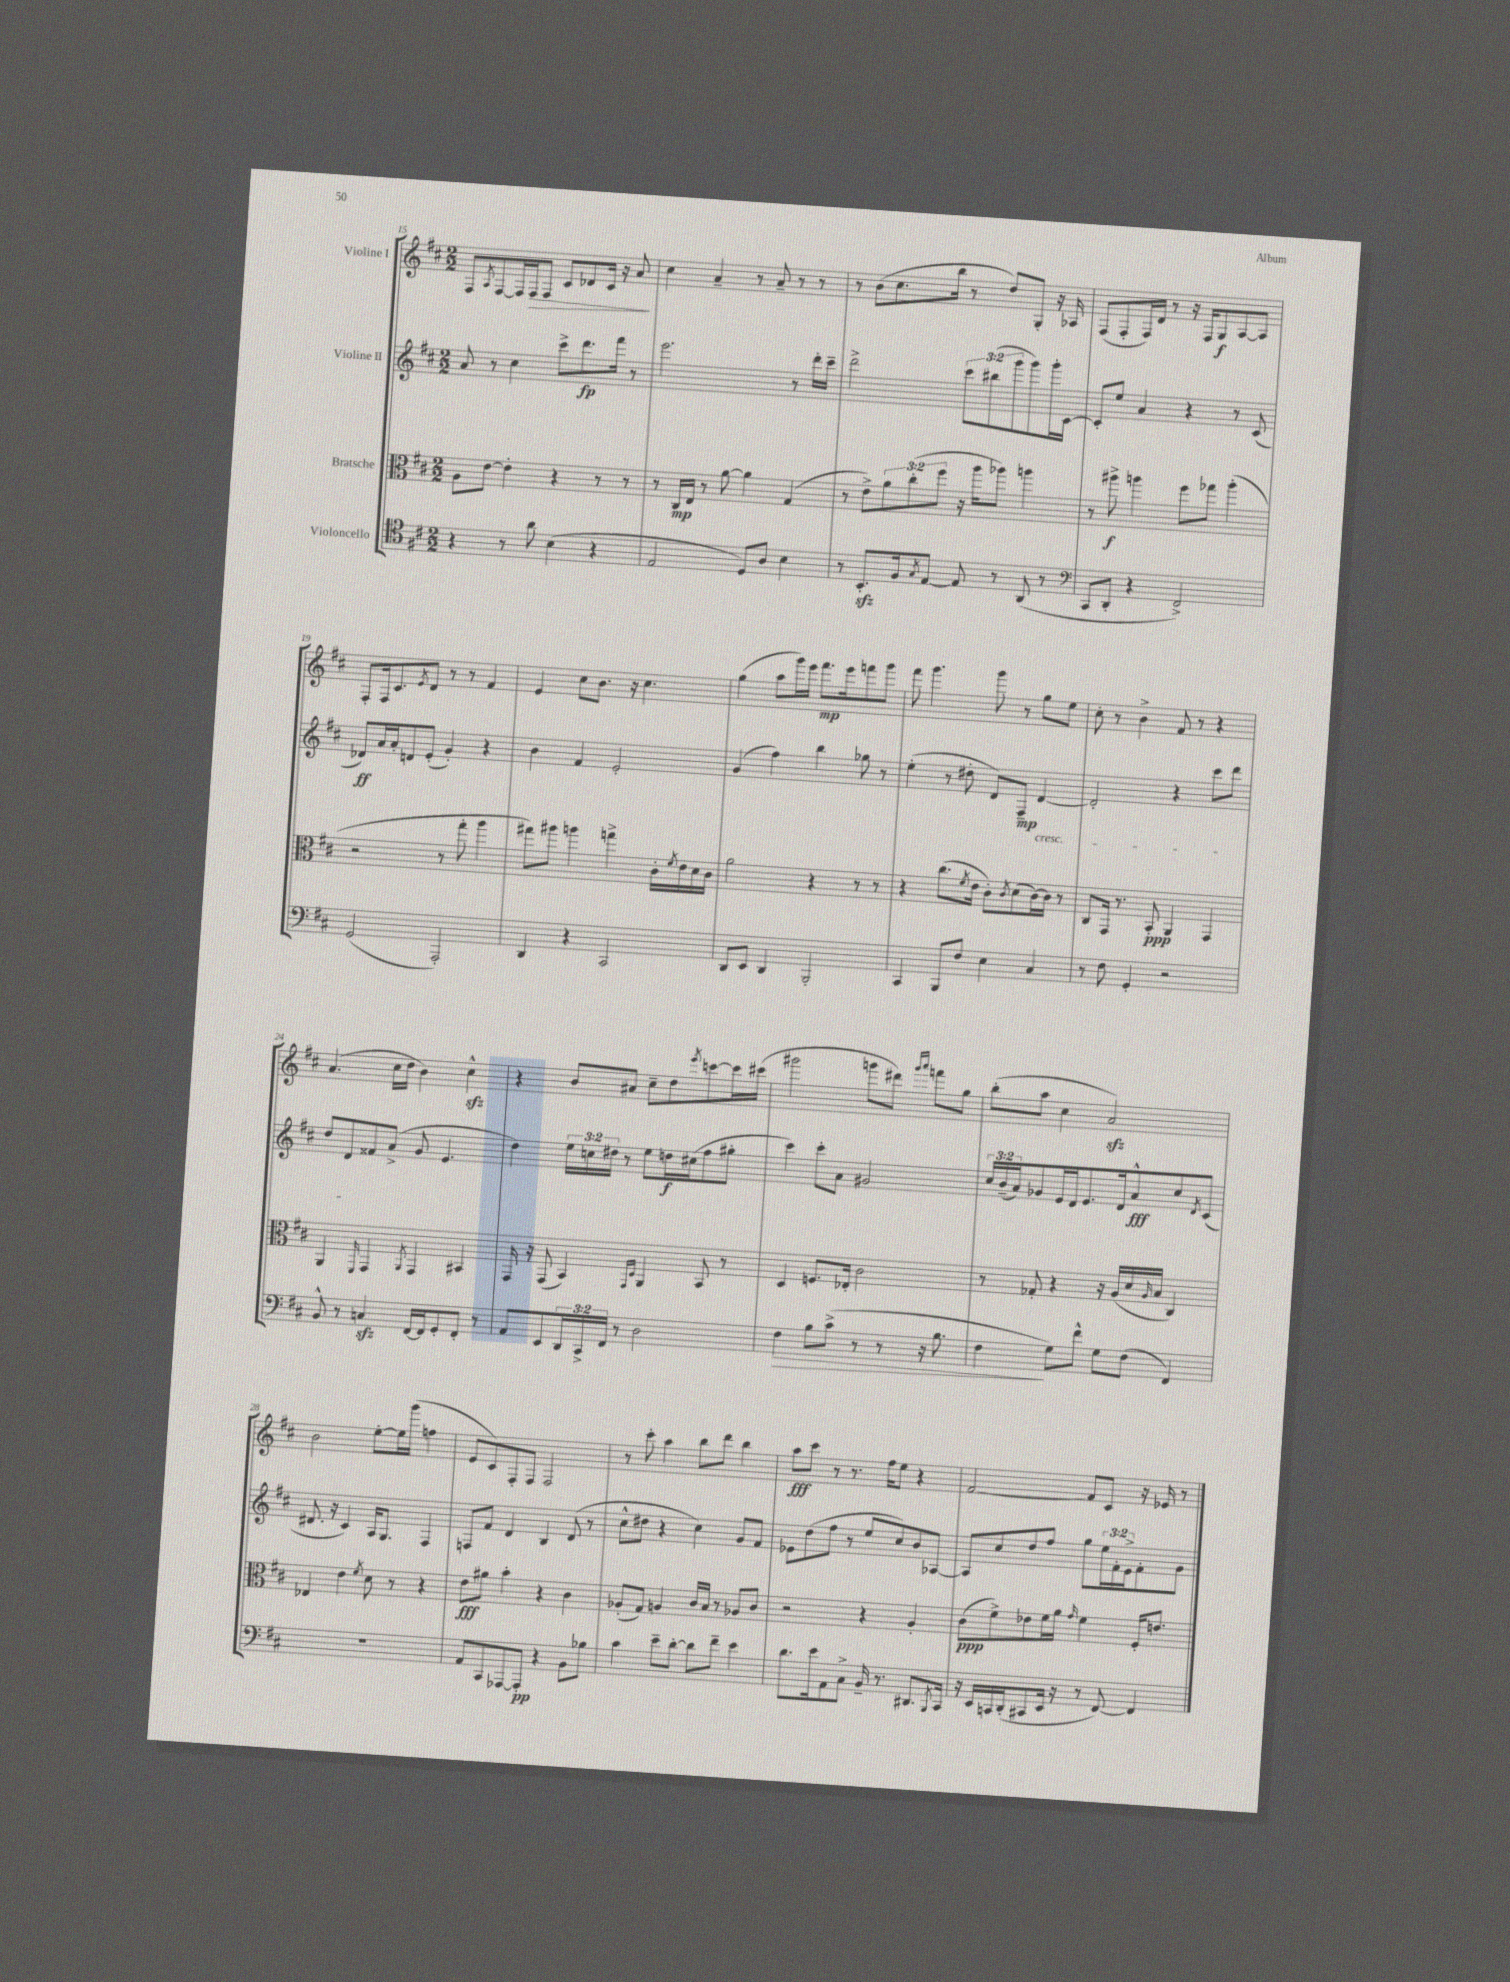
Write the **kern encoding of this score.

**kern	**kern	**kern	**kern
*staff4	*staff3	*staff2	*staff1
*clefC4	*clefC3	*clefG2	*clefG2
*k[f#c#]	*k[f#c#]	*k[f#c#]	*k[f#c#]
*M2/2	*M2/2	*M2/2	*M2/2
4r	8A\L	8a/	8F#/L
.	.	.	8qA/
.	[8e\J	8r	[8F#/
8r	4e'\]	4cc#\	16F#/]L
.	.	.	16F#/J
8a\	.	.	8F#/J
(4B\	4r	8ccc#^\L	8c#/L
.	.	8.ddd\	8d-/
4r	8r	.	16c#/Jk
.	.	16fff#\Jk	16r
.	8r	8r	8a/
=	=	=	=
2E/	8r	2.eee\	4cc#\
.	16C#/LL	.	.
.	16E/JJ	.	.
.	8r	.	4a~/
.	[8a\	.	.
8D/L)	4a\]	.	8r
8A/J	.	.	8a~/
4B\	(4G/	8r	8r
.	.	16ddd'\LL	8r
.	.	16ccc#~\JJ	.
=	=	=	=
8r	8r	2ddd^\	8r
8.BB'/L	8e^\L)	.	(8b\L
.	12a\	.	8.cc#\
16F#/k	.	.	.
.	(12cc#'\	.	.
8qG/	.	.	.
[8E/J	.	.	.
.	12ff#\J	.	.
.	.	.	16bb\Jk
8E/]	16r	12ccc#\L	8r
.	16aa\LK	.	.
.	.	(12bb#\	.
8r	8aa-\J)	.	8dd/L)
.	.	12ggg\	.
(8AA/	4aa\	8ggg\)	8G'/J
8r	.	16ggg'\L	16r
.	.	[16c#\JJ	16A-/
=	=	=	=
*clefF4	*	*	*
8CC#/L	8r	8c#'/]L	(8F#/L
8DD'/J	8aa#^\	8ee/J	8F#'/
4r	4aa\	4a/	16F#/L)
.	.	.	16d/JJ
.	.	.	8r
2FF#^/)	8ff#\L	4r	16r
.	.	.	16F#/LK
.	8gg-\J	.	8G/
.	(4aa'\	8r	[8A/
.	.	(8c#/	8A/]J
=	=	=	=
(2GG/	2r	8d-/L)	8F#'/L
.	.	16a/L	16F#/k
.	.	16a'/J	8.c#/
.	.	8d/	.
.	.	.	8qe/
.	.	(8e'/J	8d/J
2AAA'/)	8r	4g'/)	8r
.	8gg'\	.	8r
.	4aa\	4r	4f#/
=	=	=	=
4DD/	8gg#\L)	4b\	4e/
.	8aa#\J	.	.
4r	4aa\	4f#/	8cc#\L
.	.	.	8.b\J
2CC#/	4gg^\	2e'/	.
.	.	.	16r
.	.	.	4.cc#\
.	16c#'\LL	.	.
.	8qf#/	.	.
.	16e\	.	.
.	16d\	.	.
.	16c#\JJ	.	.
=	=	=	=
8DD/L	2a\	(4g/	(4gg\
8EE/J	.	.	.
4DD/	.	4ff#\)	8aa\L
.	.	.	16ggg\L)
.	.	.	16eee\JJ
2BBB'/	4r	4bb\	8.fff#\L
.	.	.	16eee\k
.	8r	8gg-\	8fff\
.	8r	8r	8ggg\J
=	=	=	=
4CC#/	4r	(4ee'\	8fff#\
.	.	.	4.ggg\
8BBB/L	(8.cc#\L	8r	.
8F#/J	.	8dd#'\	.
.	8qf#/	.	.
.	16e\Jk	.	.
4E\	8c#'\L)	8d/L)	8ggg\
.	8qc#/	.	.
.	(8d\	8F#~/J	8r
4C#/	[16c#\L)	[4d/	8gg\L
.	16c#\]JJ	.	.
.	8r	.	8ee\J
=	=	=	=
8r	8C#/L	2d'/]	8cc#'\
8F#\	16GG/Jk	.	8r
.	8.r	.	.
4GG'/	.	.	4b^\
.	8BB'/	.	.
2r	4AA/	4r	8f#/
.	.	.	8r
.	4GG/	8ccc#\L	4r
.	.	8ddd\J	.
=	=	=	=
8BB^^/	4AA/	8dd/L	(4.a/
8r	.	8d/	.
.	16qqFF#/	.	.
4C/	4GG/	8f##/	.
.	.	(8a^/J	16cc#\LL
.	.	.	16dd\JJ
.	8qAA/	.	.
[16FF#/LL	4GG/	8g/	4b\)
16FF#/]J	.	.	.
8GG'/	.	4.e/	.
8FF#'/J	4BB#/	.	4cc#^^\
8r	.	.	.
=	=	=	=
8AA/L	16GG/	4dd\)	4r
.	16r	.	.
8EE/	(8GG/	.	.
24DD/L	4BB/)	24ee\LL	8b/L
24CC#^/	.	24cc\	.
24FF#/JJ	.	24dd#\JJ	.
8r	.	8r	8a#/J
.	16qqGG/LL	.	.
.	16qqD/JJ	.	.
2D\	4AA/	8ee\L	8cc#~\L
.	.	16dd\L	8dd\
.	.	(16cc#\J	.
.	.	.	8qeee/
.	8BB/	8ff#\	[8ccc\
.	8r	8gg#'\J	16ccc\]L
.	.	.	(16ccc#\JJ
=	=	=	=
4F#\	4D/	4ccc#\)	2ggg#\
8B\L	8.F/L	8ccc#'\L	.
(8c#^\J	.	8a\J	.
.	16E-'/Jk	.	.
8r	2c#\	2g#/	8ggg\L
8r	.	.	8ddd#\J)
.	.	.	16qqggg/LL
.	.	.	16qqaaa/JJ
16r	.	.	8fff\L
8.B\	.	.	.
.	.	.	8gg\J
=	=	=	=
4F#\	8r	24cc#/LL	(8bb'\L
.	.	(24b~/	.
.	.	24a/J)	.
.	8G-'/	8g-/	8aa\J
8G\L)	4r	16e/L	4cc#\
.	.	16d/J	.
8f#^^\J	.	8.e/	.
8G\L	16r	.	2a/)
.	(16A/LL	16d/k	.
(8F#\J	16d/	8a^^/	.
.	16qqA/	.	.
.	16B/JJ	.	.
4FF#/)	4C#/)	8cc#/	.
.	.	8qd/	.
.	.	(8c#/J	.
=	=	=	=
1r	4E-/	8.d#/	2b\
.	.	16r	.
.	4e\	4c#/)	.
.	8qf#/	.	.
.	8d\	16A/LK	[8ee'\L
.	.	8.G/J	.
.	8r	.	16ee\]L
.	.	.	(16ggg\JJ
.	4r	4F#/	4ff\
=	=	=	=
8AA/L	8e\L	8F/L	8e/L
8CC#/	8a#\J	8f#/J	8c#/)
[8AAA-/	4b'\	4d/	8F#'/
8AAA-'/]J	.	.	8F#/J
4r	4r	4B/	2F#/
8BB\L	4c#\	(8d/	.
8B-\J	.	8r	.
=	=	=	=
4c#\	(8A-'/L	8cc#^^\L	8r
.	8G/J)	8dd#\J	8ccc#'\
8e~\L	4A/	4r	4aa\
[8d'\J	.	.	.
8d\]L	16c#/LL	4cc#\)	8bb\L
.	16B/JJ	.	.
8f#~\J	8r	.	8ddd\J
4e\	8A-/L	8g/L	4bb\
.	8c#/J	8f#/J	.
=	=	=	=
8.d\L	2r	8e-\L	8aa\L
.	.	(8dd\	8ccc#\J
16e\k	.	.	.
8AA\	.	8ff#\J	8r
8C#^\J	.	8r	8.r
16BB~/	4r	8ee/L	.
8.r	.	.	16ff#\LK
.	.	8cc#/)	8ee\J
8.DD#/L	4A'/	8b/	4r
.	.	[8A-/J	.
8qBBB/	.	.	.
16CC#/Jk	.	.	.
=	=	=	=
16r	(8c#\L	8A-/]L	[2f#/
16EE/LL	.	.	.
16CC/	8f#^\)	8cc#/	.
(16DD'/J	.	.	.
8CC#/	8e-\	8dd/	.
16EE/Jk	16f#\L	8ff#/J	.
16r	16a\JJ	.	.
.	16qqg/	.	.
8r	4f#\	8gg\L	8f#/]L
[8FF#/)	.	24ee\L	8c#/J
.	.	24f#'\	.
.	.	24e^\J	.
4FF#/]	16F#'/LK	8f#'\	16r
.	8.e/J	.	16e-/
.	.	8g\J	8r
==	==	==	==
*-	*-	*-	*-
